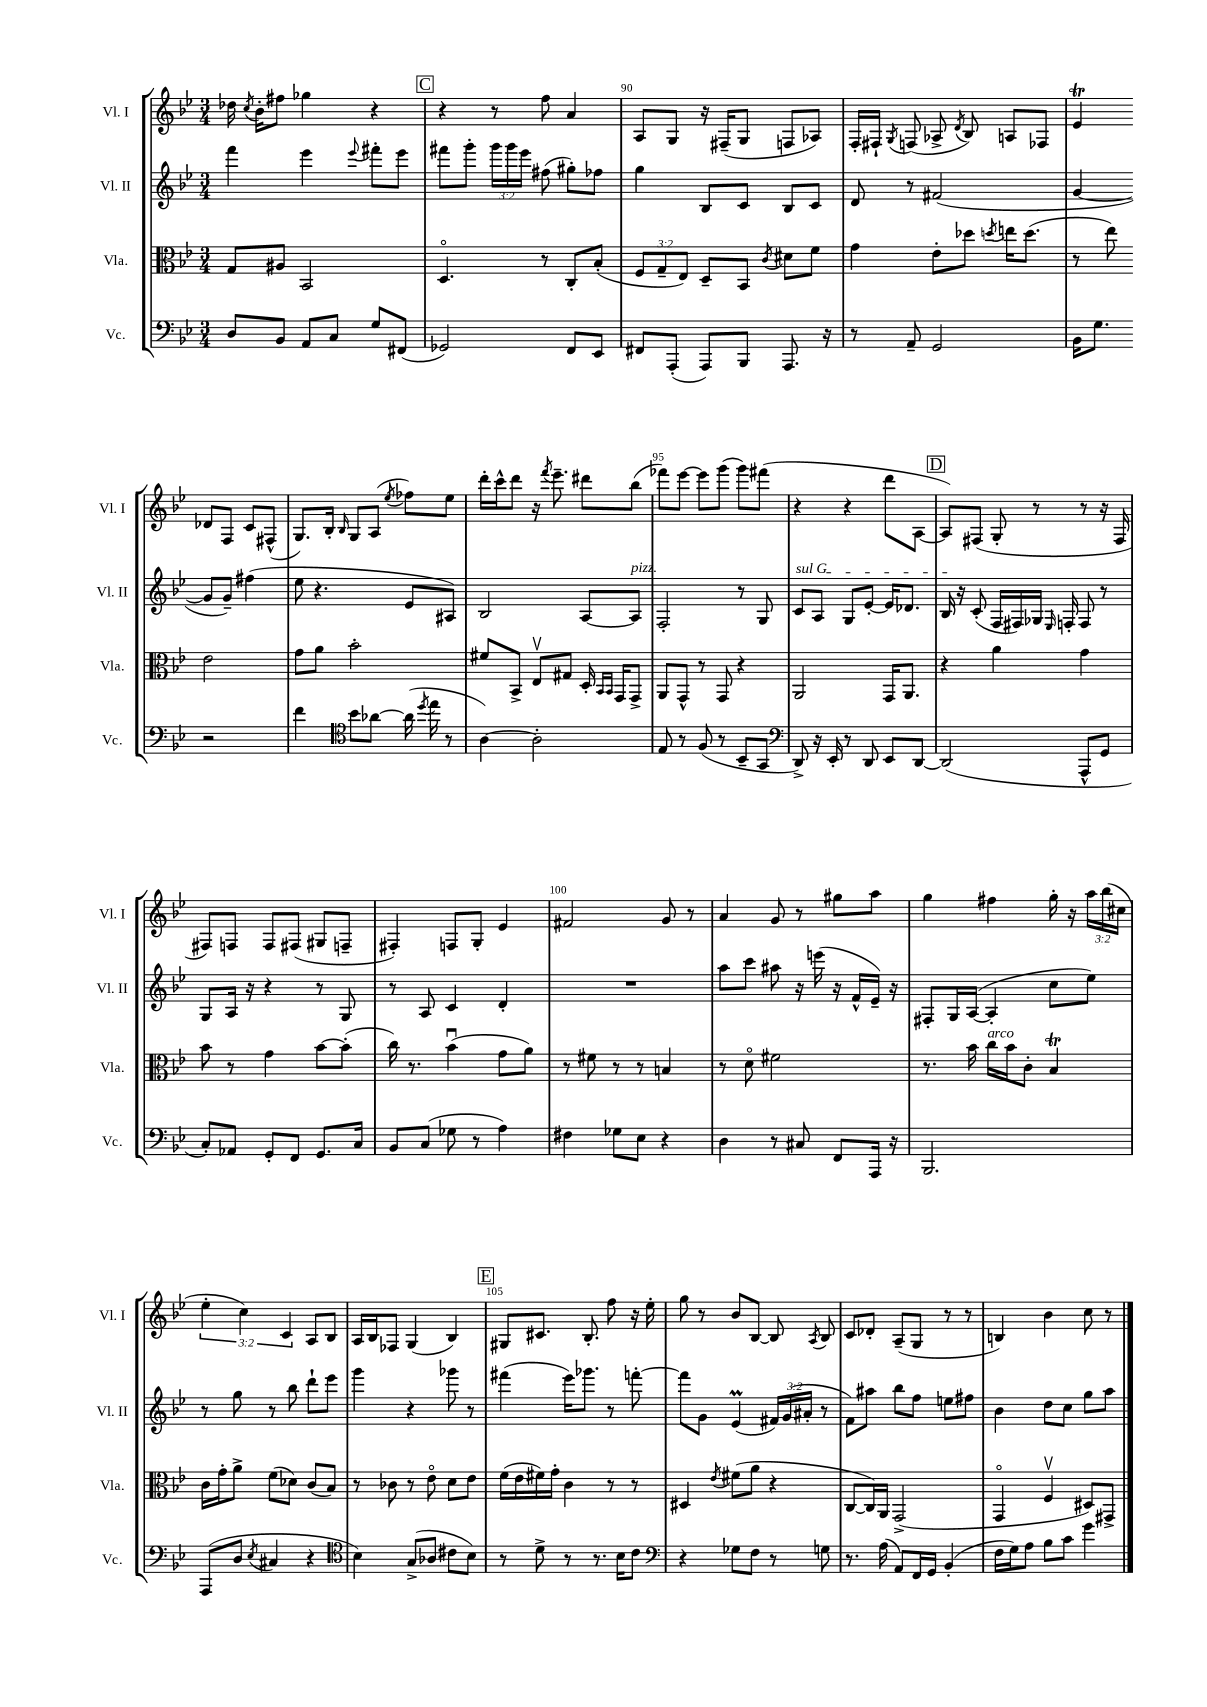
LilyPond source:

<<
\new StaffGroup <<
\new Staff = "s0" \with { instrumentName = "Vl. I" shortInstrumentName = "Vl. I" } {
    \clef treble \key bes \major \numericTimeSignature \time 3/4 \override Staff.TupletNumber.text = #tuplet-number::calc-fraction-text
    \autoBeamOff des''16 \acciaccatura { c''8 } bes'16[-. fis''8] ges''4 r4 |
    \mark \markup { \box "C" } r4 r8 f''8 a'4 |
    a8[ g8] r16 fis16[--( g8] f8[ aes8]) |
    f16[-. fis16]-! \acciaccatura { g8 } f8( aes8-> \acciaccatura { d'8 } bes8) a8[ fes8] |
    ees'4\trill des'8[ f8] c'8[ fis8]-^( |
    g8.[) bes16]-. \grace { bes16 } g8[ a8]( \acciaccatura { ees''8 } fes''8[) ees''8] |
    d'''16[-. c'''16-^ d'''8] r16 \acciaccatura { f'''8 } ees'''8.-- dis'''8[ bes''8]( |
    fes'''8[) ees'''8]~ ees'''8[ g'''8]( g'''8[) fis'''8]( |
    r4 r4 d'''8[ a8]~ |
    \mark \markup { \box "D" } a8[) fis8]( g8-. r8 r8 r16 fis16 |
    fis8[) f8] f8[ fis8]( gis8[ f8]-- |
    fis4-.) f8[ g8]-. ees'4 |
    fis'2 g'8 r8 |
    a'4 g'8 r8 gis''8[ a''8] |
    g''4 fis''4 g''16-. r16 \tuplet 3/2 { a''16[ bes''16( cis''16] } |
    \tuplet 3/2 { ees''4-. c''4) c'4 } a8[ bes8] |
    a16[ bes16 fes8] g4( bes4) |
    \mark \markup { \box "E" } gis8[ cis'8.] bes8.-. f''8 r16 ees''16-. |
    g''8 r8 bes'8[ bes8]~ bes8 \acciaccatura { a8 } bes8 |
    c'8[ des'8]-. a8[--( g8] r8 r8 |
    b4) bes'4 c''8 r8 \bar "|." |
}
\new Staff = "s1" \with { instrumentName = "Vl. II" shortInstrumentName = "Vl. II" } {
    \clef treble \key bes \major \numericTimeSignature \time 3/4 \override Staff.TupletNumber.text = #tuplet-number::calc-fraction-text
    \autoBeamOff f'''4 ees'''4 \appoggiatura { ees'''8 } fis'''8[-. ees'''8] |
    \mark \markup { \box "C" } fis'''8[ g'''8]-. \tuplet 3/2 { g'''16[ g'''16 ees'''16] } fis''8( gis''8[-.) fes''8] |
    g''4 bes8[ c'8] bes8[ c'8] |
    d'8 r8 fis'2( |
    g'4~ g'8[ g'8]--) fis''4( |
    ees''8 r4. ees'8[ ais8]) |
    bes2 a8[~ a8]^\markup { \italic "pizz." } |
    f2-. r8 g8 |
    \once \override TextSpanner.bound-details.left.text = \markup { \italic "sul G" } c'8[\startTextSpan a8] g8[ ees'8]~-. ees'16[ des'8.] |
    \mark \markup { \box "D" } bes16\stopTextSpan r16 c'8-.( f16[ fis16) ges16] \grace { ees16 } f16-. f8 r8 |
    g8[ a16] r16 r4 r8 g8 |
    r8 a8 c'4 d'4-. |
    R2. |
    a''8[ c'''8] ais''8 r16 e'''16( r16 f'16[-^ ees'16]--) r16 |
    fis8[-. g16 a16]~( a4-. c''8[ ees''8]) |
    r8 g''8 r8 bes''8 d'''8[-! ees'''8] |
    g'''4 r4 ges'''8 r8 |
    \mark \markup { \box "E" } fis'''4( ees'''16[) ges'''8.] r8 f'''8~-. |
    f'''8[ g'8] ees'4\prall( \tuplet 3/2 { fis'16[) g'16( ais'16]-. } r8 |
    f'8[) ais''8] bes''8[ f''8] e''8[ fis''8] |
    bes'4 d''8[ c''8] g''8[ a''8] \bar "|." |
}
\new Staff = "s2" \with { instrumentName = "Vla." shortInstrumentName = "Vla." } {
    \clef alto \key bes \major \numericTimeSignature \time 3/4 \override Staff.TupletNumber.text = #tuplet-number::calc-fraction-text
    \autoBeamOff g8[ ais8] bes,2 |
    \mark \markup { \box "C" } d4.\flageolet r8 c8[-. bes8]-.( |
    \tuplet 3/2 { f8[ g8-- ees8]) } d8[-- bes,8] \acciaccatura { c'8 } dis'8[ f'8] |
    g'4 ees'8[-. des''8] \acciaccatura { d''8 } e''16[ d''8.]( |
    r8 ees''8) ees'2 |
    g'8[ a'8] bes'2-. |
    fis'8[ bes,8]-> ees8[\upbow gis8] d16-. \grace { bes,16[ bes,16] } g,16[ g,8]-> |
    a,8[ g,8]-^ r8 g,8 r4 |
    a,2 g,16[ a,8.] |
    \mark \markup { \box "D" } r4 a'4 g'4 |
    bes'8 r8 g'4 bes'8[~ bes'8]-.( |
    c''16) r8. bes'4\downbow( g'8[ a'8]) |
    r8 fis'8 r8 r8 b4 |
    r8 d'8\flageolet fis'2 |
    r8. bes'16 c''16[^\markup { \italic "arco" } bes'16 c'8]-. bes4\trill |
    c'16[ g'16-. a'8]-> f'8[( des'8]) c'8[( bes8]) |
    r8 ces'8 r8 ees'8\flageolet d'8[ ees'8] |
    \mark \markup { \box "E" } f'16[( ees'16 fis'16) g'16]-. c'4 r8 r8 |
    dis4 \acciaccatura { ees'8 } fis'8[( a'8] r4 |
    c8[~ c16) a,16] g,2->( |
    g,4\flageolet f4\upbow dis8[) gis,8]-> \bar "|." |
}
\new Staff = "s3" \with { instrumentName = "Vc." shortInstrumentName = "Vc." } {
    \clef bass \key bes \major \numericTimeSignature \time 3/4
    \autoBeamOff d8[ bes,8] a,8[ c8] g8[ fis,8]( |
    \mark \markup { \box "C" } ges,2) f,8[ ees,8] |
    fis,8[ a,,8]-.( a,,8[) bes,,8] a,,8. r16 |
    r8 a,8-- g,2 |
    bes,16[ g8.] r2 |
    f'4 \clef tenor bes'8[ aes'8]~ aes'16( \acciaccatura { d''8 } ees''16 r8 |
    a4~) a2-. |
    ees8 r8 f8( r8 bes,8[-- g,8] |
    \clef bass d,8->) r16 ees,16-. r8 d,8 ees,8[ d,8]~ |
    \mark \markup { \box "D" } d,2( a,,8[-^ g,8] |
    c8[-.) aes,8] g,8[-. f,8] g,8.[ c16] |
    bes,8[ c8]( ges8 r8 a4) |
    fis4 ges8[ ees8] r4 |
    d4 r8 cis8 f,8[ a,,16] r16 |
    bes,,2. |
    a,,8[( d8] \acciaccatura { ees8 } cis4 r4 |
    \clef tenor bes4) g8[->( aes8] cis'8[ bes8]) |
    \mark \markup { \box "E" } r8 d'8-> r8 r8. bes16[ c'8] |
    \clef bass r4 ges8[ f8] r8 g8 |
    r8. a16( a,8[) f,16 g,16] bes,4-.( |
    f16[ g16) a8] bes8[ c'8] g'4 \bar "|." |
}
>>
>>
\layout { \context { \Score currentBarNumber = #88 \override BarNumber.break-visibility = ##(#f #t #t) barNumberVisibility = #(every-nth-bar-number-visible 5) } }
